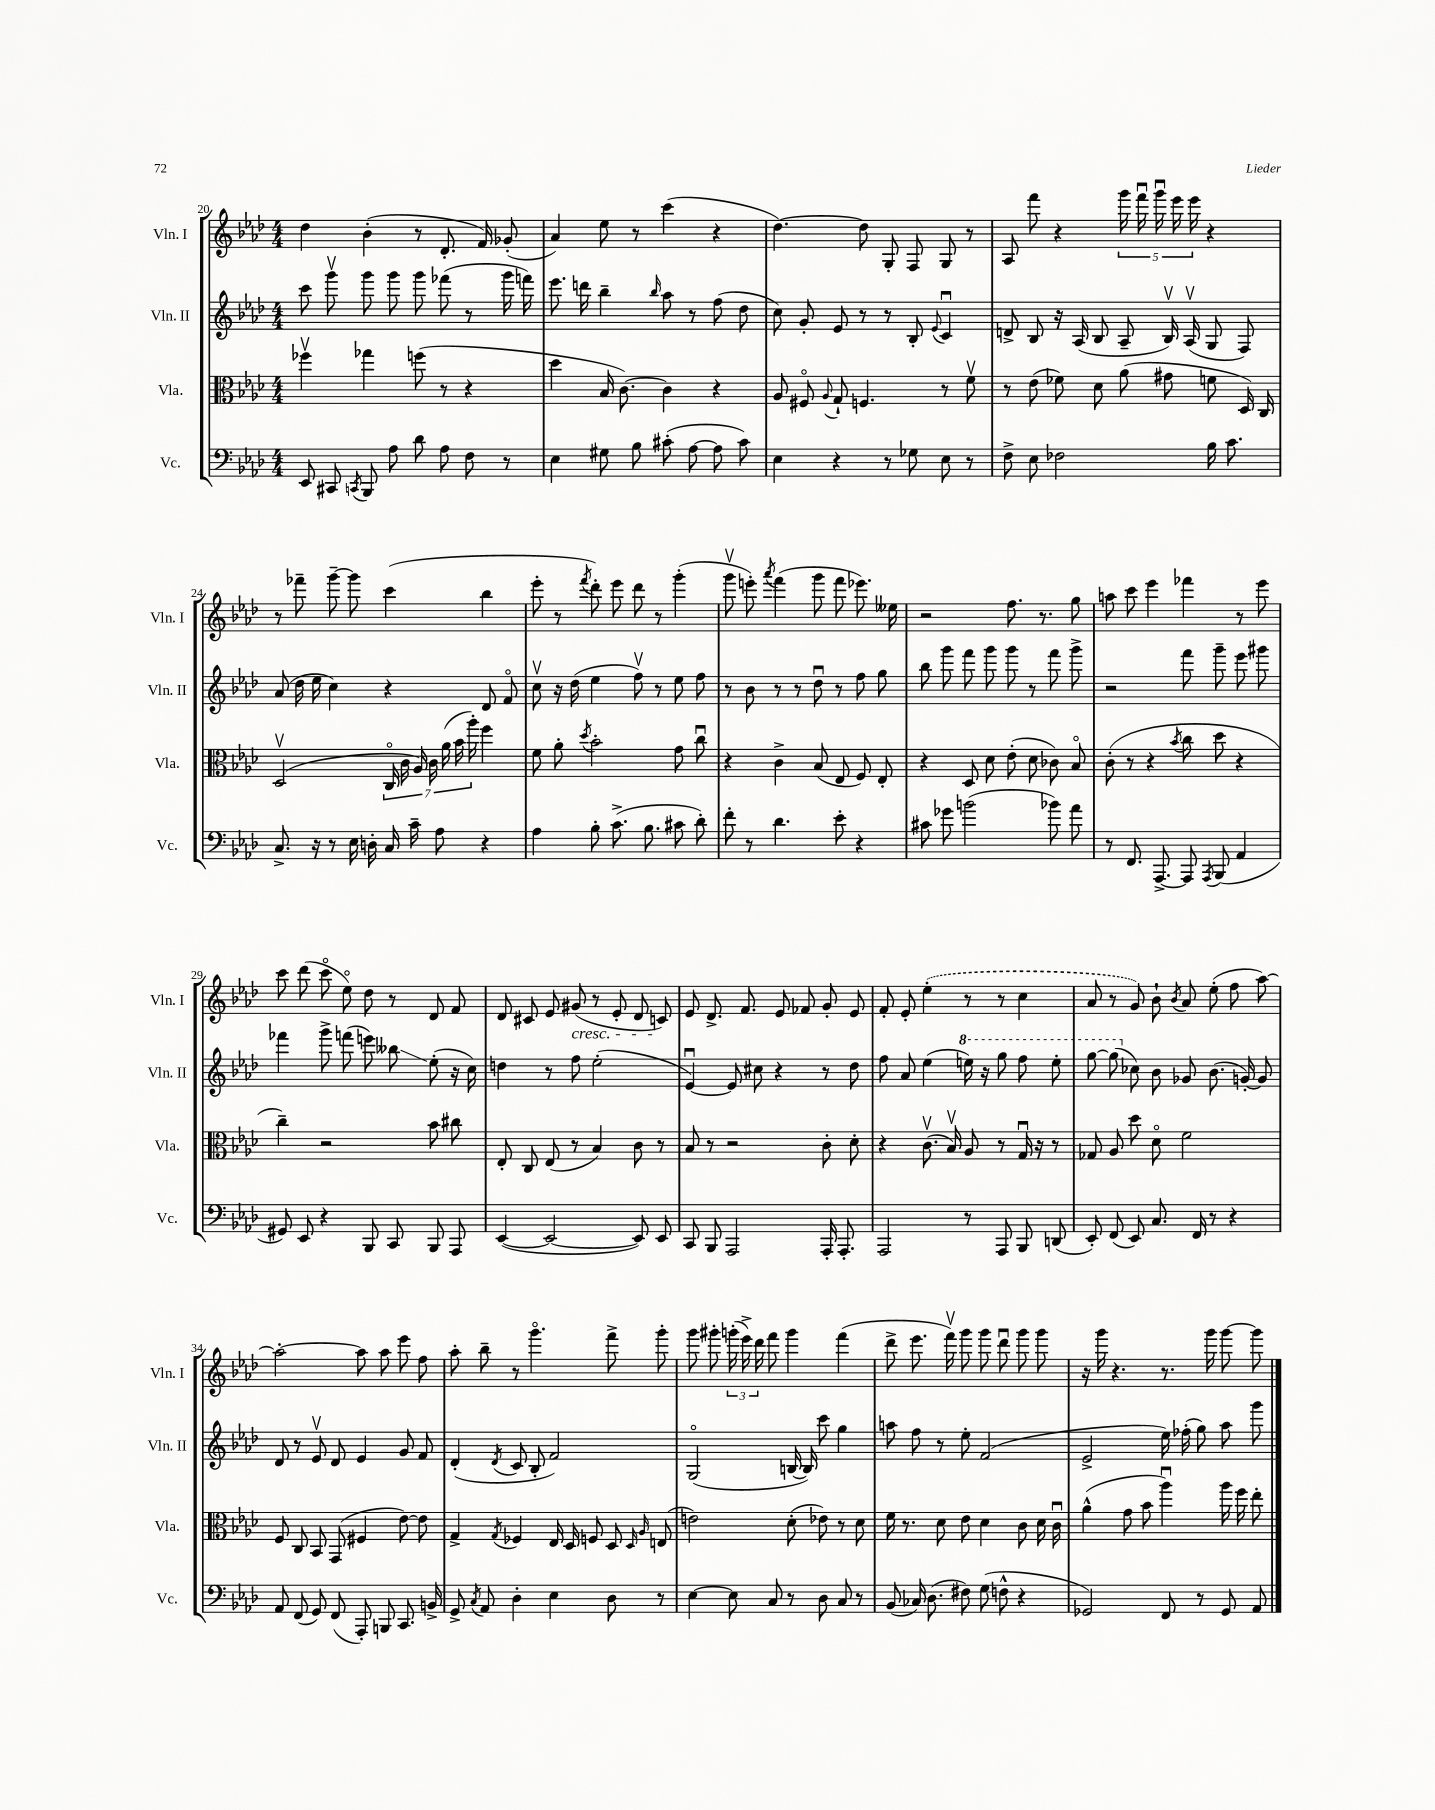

**kern	**kern	**kern	**kern
*staff4	*staff3	*staff2	*staff1
*clefF4	*clefC3	*clefG2	*clefG2
*k[b-e-a-d-]	*k[b-e-a-d-]	*k[b-e-a-d-]	*k[b-e-a-d-]
*M4/4	*M4/4	*M4/4	*M4/4
8EE-	4ff-v	8ccc	4dd-
8CC#	.	8gggv	.
8qCC	.	.	.
8BBB-	4gg-	8ggg	(4b-'
8A-	.	8ggg	.
8d-	(8ff	8ggg	8r
8A-	8r	(8fff-	8.d-'
8F	4r	8r	.
.	.	.	16f)
8r	.	16ggg	(8g-'
.	.	16fff)	.
=	=	=	=
4E-	4dd-	8.eee-	4a-)
.	.	16ddd	.
8G#	16B-	4bb-~	8ee-
.	[8.c)	.	.
8B-	.	.	8r
.	.	16qqbb-	.
(8c#'	4c]	8aa-	(4ccc
[8A-	.	8r	.
8A-]	4r	(8ff	4r
8c#)	.	8dd-	.
=	=	=	=
4E-	8A-	8cc)	[4.dd-)
.	8F#o	8g'	.
.	8qqA-	.	.
4r	8G`	8e-	.
.	4.F	8r	8dd-]
8r	.	8r	8G'
8G-	.	8B-'	8F
.	.	8qqe-	.
8E-	8r	4cu	8G
8r	8fv	.	8r
=	=	=	=
8F^	8r	8d^	8A-
8E-	(8e-	8B-	8fff
2F-	8f-)	16r	4r
.	.	(16A-	.
.	8d-	8B-	.
.	(8a-	8A-~	20ggg
.	.	.	20fffu
.	.	.	20gggu
.	8g#	16B-v)	.
.	.	.	20eee-
.	.	(16A-v	.
.	.	.	20eee-
16B-	8f	8G	4r
8.c	.	.	.
.	16D-)	8F)	.
.	16C	.	.
=	=	=	=
8.C^	(2D-v	(8a-	8r
.	.	16dd-	8fff-~
16r	.	16ee-	.
8r	.	4cc)	[8ggg~
16E-	.	.	8ggg]
16D'	.	.	.
16C	28Co	4r	(4ccc
.	28c	.	.
16c~	.	.	.
.	28A-)	.	.
.	28c	.	.
8A-	.	.	.
.	(28a-	.	.
.	28b-	.	.
.	28aa-')	.	.
4r	4ff	8d-	4bb-
.	.	8fo	.
=	=	=	=
4A-	8f	8ccv	8eee-'
.	8a-'	16r	8r
.	.	(16dd-	.
.	8qdd-	.	8qfff
8B-'	2b-'	4ee-	8ddd-')
(8.c^	.	.	8eee-
.	.	8ffv)	8ddd-
8.B-	.	.	.
.	.	8r	8r
8c#	8g	8ee-	(4ggg'
8d-')	8ccu	8ff	.
=	=	=	=
8f'	4r	8r	8gggv
8r	.	8b-	8eee')
.	.	.	8qaaa-
4.d-	4c^	8r	(4fff
.	.	8r	.
.	(8B-	8dd-u	8ggg
8e-'	8E-	8r	8fff
4r	8F)	8ff	8.eee-)
.	8E-'	8gg	.
.	.	.	16ee--
=	=	=	=
8c#	4r	8bb-	2r
8g-	.	8ggg	.
(2b	8D-	8fff	.
.	8d-	8ggg	.
.	(8e-'	8ggg	8.ff
.	8d-	8r	.
.	.	.	8.r
8b-)	8c-)	8fff	.
8a-	8B-o	8ggg^	8gg
=	=	=	=
8r	(8c'	2r	8aa
8.FF	8r	.	8ccc
.	4r	.	4eee-
[8.AAA-^	.	.	.
.	8qb-	.	.
8AAA-]	8cc	8fff	4fff-
8qAAA-	.	.	.
(8BBB-	8dd-	8ggg~	.
4AA-	4r	8eee-	8r
.	.	8ggg#	8eee-
=	=	=	=
8GG#)	4cc~)	4fff-	8ccc
8EE-	.	.	(8ddd-
4r	2r	8ggg^	8ccco
.	.	(8fff	8ee-o)
8BBB-	.	8eee)	8dd-
8CC	.	8bb--	8r
8BBB-	8b-	(8ee-'	8d-
8AAA-	8cc#	16r	8f
.	.	16cc)	.
=	=	=	=
([4EE-	8E-'	4dd	8d-
.	8C	.	8c#
2EE-_	(8E-	8r	8e-
.	8r	8ff	(8g#
.	4B-)	(2ee-'	8r
.	.	.	8e-'
8EE-])	8c	.	8d-
8EE-	8r	.	8c)
=	=	=	=
8CC	8B-	[4e-u)	8e-
8BBB-	8r	.	8.d-^
2AAA-	2r	8e-]	.
.	.	.	8.f
.	.	8cc#	.
.	.	4r	8e-
.	.	.	8f-
16AAA-'	8c'	8r	8g'
8.AAA-'	.	.	.
.	8d-'	8dd-	8e-
=	=	=	=
2AAA-	4r	8ff	8f'
.	.	8a-	8e-'
.	(8.cv	(4ee-	(4ee-'
.	16B-v)	.	.
8r	8A-	16eee)	8r
.	.	16r	.
8AAA-	8r	8ggg	8r
8BBB-	16Gu	8fff	4cc
.	16r	.	.
(8DD	8r	8eee'	.
=	=	=	=
8EE-')	8G-	[8ggg	8a-
(8FF	8A-	(8ggg]	8r
8EE-)	8dd-	8cc-)	8g)
8.C	8d-o	8b-	8b-`
.	.	.	8qb-
.	2f	8g-	8a-
16FF	.	.	.
8r	.	(8.b-	(8ee-'
4r	.	.	8ff
.	.	[16g')	.
.	.	8g]	[8aa-)
=	=	=	=
8AA-	8F	8d-	2aa-'_
(8FF	8C	8r	.
8GG)	8BB-	8e-v	.
(8FF	(8GG	8d-	.
8AAA-')	4F#	4e-	8aa-]
8BBB	.	.	8aa-
8.CC	[8e-)	8g	8eee-
.	8e-]	8f	8ff
16BB^	.	.	.
=	=	=	=
8GG^	4G^	(4d-'	8aa-'
8qC	.	.	.
8AA-	.	.	8bb-~
.	8qG	8qd-	.
4D-'	4F-	8c	8r
.	.	8B-'	4.gggo
4E-	16E-	2f)	.
.	16D-	.	.
.	8F	.	.
8D-	8D-	.	8fff^
.	16qqD-	.	.
.	16qqA-	.	.
8r	(8E	.	8ggg'
=	=	=	=
[4E-	2e)	(2Go	8ggg
.	.	.	8ggg#'
8E-]	.	.	(24ggg'
.	.	.	24eee-^)
.	.	.	24ddd-
8C	.	.	8fff
8r	(8d-'	[16B	4ggg
.	.	16B])	.
8D-	8e-)	8ccc	.
8C	8r	4gg	(4fff
8r	8d-	.	.
=	=	=	=
(8BB-	16f	8aa	8ddd-^
.	8.r	.	.
16C-)	.	8ff	8.eee-
(8.D-	.	.	.
.	8d-	8r	.
.	.	.	16fffv)
8F#)	8e-	8ee-'	8ggg
(8G	4d-	(2f	8ggg
8F^^	.	.	8ddd-u
4r	8c	.	8ggg
.	16d-	.	8ggg
.	16cu	.	.
=	=	=	=
2GG-)	(4a-^^	2e-^	16r
.	.	.	16ggg
.	.	.	4.r
.	8g	.	.
.	8b-	.	.
8FF	4aa-u)	16ee-)	8.r
.	.	(16ff-'	.
8r	.	8gg)	.
.	.	.	16ggg
8GG-	16aa-	8aa-	[8ggg
.	16ff	.	.
8AA-	8ee-'	8ggg	8ggg]
==	==	==	==
*-	*-	*-	*-
